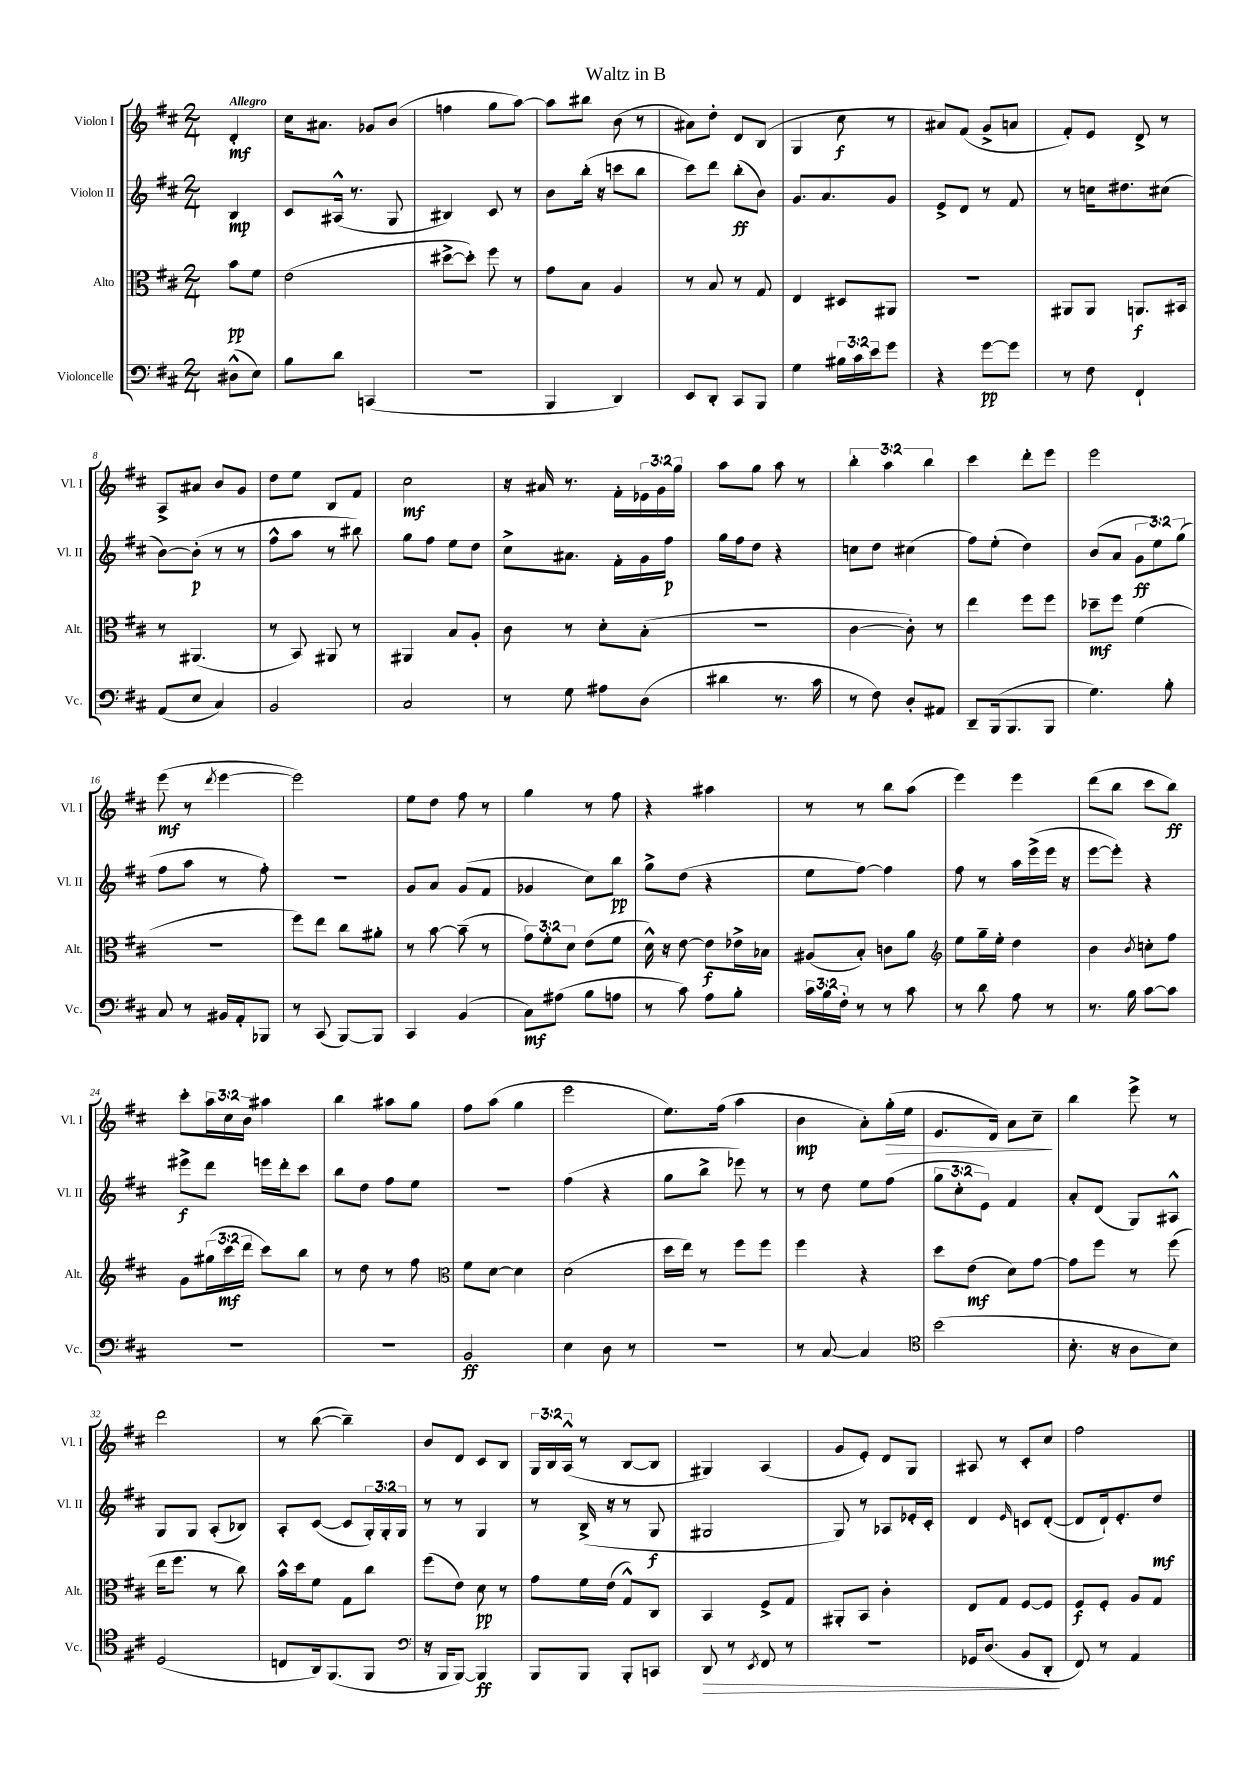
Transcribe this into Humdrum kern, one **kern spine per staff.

**kern	**dynam	**kern	**dynam	**kern	**dynam	**kern	**dynam
*part4	*part4	*part3	*part3	*part2	*part2	*part1	*part1
*staff4	*staff4	*staff3	*staff3	*staff2	*staff2	*staff1	*staff1
*I"Violoncelle	*	*I"Alto	*	*I"Violon II	*	*I"Violon I	*
*I'Vc.	*	*I'Alt.	*	*I'Vl. II	*	*I'Vl. I	*
*clefF4	*	*clefC3	*	*clefG2	*	*clefG2	*
*k[f#c#]	*	*k[f#c#]	*	*k[f#c#]	*	*k[f#c#]	*
*M2/4	*	*M2/4	*	*M2/4	*	*M2/4	*
=	=	=	=	=	=	=	=
!	!	!	!	!	!	!LO:TX:a:B:t=Allegro	!
(8D#X^^\L	.	8b\L	pp	4B/	mp	4d'/	mf
8E\J)	.	8f#\J	.	.	.	.	.
=1	=1	=1	=1	=1	=1	=1	=1
8B\L	.	(2e\	.	8c#/L	.	16cc#\KL	.
.	.	.	.	.	.	8.a#X\J	.
8d\J	.	.	.	(16A#X^^/Jk	.	.	.
.	.	.	.	8.r	.	.	.
(4CCn/	.	.	.	.	.	8g-X/L	.
.	.	.	.	8G/	.	(8b/J	.
=2	=2	=2	=2	=2	=2	=2	=2
2r	.	[8dd#X^\L	.	4B#X/)	.	4ffn\	.
.	.	8dd#'\J])	.	.	.	.	.
.	.	8ff#\	.	8c#/	.	8gg\L	.
.	.	8r	.	8r	.	[8aa\J)	.
=3	=3	=3	=3	=3	=3	=3	=3
4BBB/	.	8g\L	.	8b\L	.	8aa\L]	.
.	.	8B\J	.	(16bb'\Jk	.	8bb#X\J	.
.	.	.	.	16r	.	.	.
4DD/)	.	4A/	.	8cccn\L	.	(8b\	.
.	.	.	.	8bb\J	.	8r	.
=4	=4	=4	=4	=4	=4	=4	=4
8EE/L	.	8r	.	8ccc#\L)	.	8a#X\L)	.
8DD'/J	.	8B/	.	8ddd\J	.	8dd'\J	.
8CC#/L	.	8r	.	(8bb'\L	ff	8d/L	.
8BBB/J	.	8G/	.	8b\J)	.	(8B/J	.
=5	=5	=5	=5	=5	=5	=5	=5
4G\	.	4E/	.	8.g/L	.	4G/	.
.	.	.	.	8.a/	.	.	.
24B#X\LL	.	8D#X/L	.	.	.	8cc#\	f
24c#\	.	.	.	.	.	.	.
24e\J	.	.	.	.	.	.	.
8g\J	.	8AA#X/J	.	8g/J	.	8r	.
=6	=6	=6	=6	=6	=6	=6	=6
4r	.	2r	.	8e^/L	.	8a#X/L)	.
.	.	.	.	8d/J	.	(8f#/J	.
[8g\L	pp	.	.	8r	.	8g^/L	.
8g\J]	.	.	.	8f#/	.	8an/J	.
=7	=7	=7	=7	=7	=7	=7	=7
8r	.	8AA#X/L	.	8r	.	8f#'/L)	.
8F#\	.	8AA#/J	.	16ccn\KL	.	8e/J	.
.	.	.	.	8.dd#X\	.	.	.
4FF#`/	.	8.AAn/L	f	.	.	8d^/	.
.	.	.	.	(8cc#X\J	.	8r	.
.	.	16BB#X/Jk	.	.	.	.	.
!!LO:LB:g=z
=8	=8	=8	=8	=8	=8	=8	=8
(8AA/L	.	8r	.	[8b\L)	.	8A^/L	.
8E/J	.	(4.AA#X/	.	(8b'\J]	p	8a#X/J	.
4C#/)	.	.	.	8r	.	8b/L	.
.	.	.	.	8r	.	8g/J	.
=9	=9	=9	=9	=9	=9	=9	=9
2BB/	.	8r	.	8ff#^^\L	.	8dd\L	.
.	.	8BB/)	.	8aa\J	.	8ee\J	.
.	.	8AA#X/	.	8r	.	8B/L	.
.	.	8r	.	8bb#X\)	.	8f#/J	.
=10	=10	=10	=10	=10	=10	=10	=10
2C#/	.	4AA#X/	.	8gg\L	.	2cc#\	mf
.	.	.	.	8ff#\J	.	.	.
.	.	8B/L	.	8ee\L	.	.	.
.	.	8A'/J	.	8dd\J	.	.	.
=11	=11	=11	=11	=11	=11	=11	=11
8r	.	8c#\	.	8cc#^\L	.	16r	.
.	.	.	.	.	.	16a#X/	.
8G\	.	8r	.	8.a#X\J	.	8.r	.
8A#X\L	.	8d'\L	.	.	.	.	.
.	.	.	.	16f#'\LL	.	16f#'\LL	.
(8D\J	.	(8B'\J	.	16g\	.	24e-X\	.
.	.	.	.	.	.	24g\	.
.	.	.	.	16ff#\JJ	p	.	.
.	.	.	.	.	.	24gg\JJ	.
=12	=12	=12	=12	=12	=12	=12	=12
4d#X\	.	2r	.	16gg\LL	.	8aa\L	.
.	.	.	.	16ff#\J	.	.	.
.	.	.	.	8dd\J	.	8gg\J	.
8.r	.	.	.	4r	.	8aa\	.
.	.	.	.	.	.	8r	.
16c#\	.	.	.	.	.	.	.
=13	=13	=13	=13	=13	=13	=13	=13
8r	.	[4c#\	.	8ccn\L	.	6bb'\	.
8F#\)	.	.	.	8dd\J	.	.	.
.	.	.	.	.	.	6aa\	.
8D'/L	.	8c#'\])	.	(4cc#X\	.	.	.
.	.	.	.	.	.	6bb\	.
8AA#X/J	.	8r	.	.	.	.	.
=14	=14	=14	=14	=14	=14	=14	=14
8DD~/L	.	4ee\	.	8ff#\L)	.	4ccc#\	.
(16BBB/k	.	.	.	(8ee'\J	.	.	.
8.BBB/	.	.	.	.	.	.	.
.	.	8ff#\L	.	4dd\)	.	8ddd'\L	.
8BBB/J	.	8ff#\J	.	.	.	8eee\J	.
=15	=15	=15	=15	=15	=15	=15	=15
4.G\)	.	8dd-X~\L	mf	(8b/L	.	2eee\	.
.	.	8ff#\J	.	8a/J	.	.	.
.	.	(4f#\	.	12g\L	ff	.	.
.	.	.	.	12ee\)	.	.	.
8B'\	.	.	.	.	.	.	.
.	.	.	.	(12gg\J	.	.	.
!!LO:LB:g=z
=16	=16	=16	=16	=16	=16	=16	=16
8C#/	.	2r	.	8ff#\L	.	(8eee\	mf
8r	.	.	.	8aa\J	.	8r	.
.	.	.	.	.	.	8qddd/	.
16BB#X/LL	.	.	.	8r	.	[4eee\	.
16AA'/J	.	.	.	.	.	.	.
8BBB-X/J	.	.	.	8ff#'\)	.	.	.
=17	=17	=17	=17	=17	=17	=17	=17
8r	.	8ff#\L)	.	2r	.	2eee\])	.
(8CC#/	.	8ee\J	.	.	.	.	.
[8BBB/L)	.	8cc#\L	.	.	.	.	.
8BBB/J]	.	8a#X'\J	.	.	.	.	.
=18	=18	=18	=18	=18	=18	=18	=18
4CC#/	.	8r	.	8g/L	.	8ee\L	.
.	.	[8b\	.	8a/J	.	8dd\J	.
(4BB/	.	(8b~\]	.	(8g/L	.	8ff#\	.
.	.	8r	.	8f#/J	.	8r	.
=19	=19	=19	=19	=19	=19	=19	=19
8C#\L)	mf	12g\L)	.	4g-X/	.	4gg\	.
.	.	12f#'\	.	.	.	.	.
(8A#X\J	.	.	.	.	.	.	.
.	.	12d\J	.	.	.	.	.
8B\L	.	(8e\L	.	8cc#\L)	.	8r	.
8An\J	.	8f#\J	.	8bb\J	pp	8ff#\	.
=20	=20	=20	=20	=20	=20	=20	=20
8r	.	16d^^\)	.	8gg^\L	.	4r	.
.	.	16r	.	.	.	.	.
8c#\)	.	[8e\	.	(8dd\J	.	.	.
8A\L	.	8e\L]	f	4r	.	4aa#X\	.
8B'\J	.	16e-X^\L	.	.	.	.	.
.	.	16B-X\JJ	.	.	.	.	.
=21	=21	=21	=21	=21	=21	=21	=21
24c#\LL	.	(8A#X/L	.	8ee\L	.	8r	.
24B\	.	.	.	.	.	.	.
24F#'\JJ	.	.	.	.	.	.	.
8r	.	8B'/J)	.	[8ff#\J)	.	8r	.
8r	.	8cn\L	.	4ff#\]	.	8bb\L	.
8c#\	.	8a\J	.	.	.	(8aa\J	.
=22	=22	=22	=22	=22	=22	=22	=22
*	*	*clefG2	*	*	*	*	*
8r	.	8ee\L	.	8ff#\	.	4eee\)	.
8d\	.	16gg~\L	.	8r	.	.	.
.	.	16ee'\JJ	.	.	.	.	.
8A\	.	4dd\	.	16aa\LL	.	4eee\	.
.	.	.	.	(16eee^\	.	.	.
8r	.	.	.	16eee\JJ	.	.	.
.	.	.	.	16r	.	.	.
=23	=23	=23	=23	=23	=23	=23	=23
8.r	.	4b\	.	[8eee\L	.	(8ddd\L	.
.	.	.	.	8eee'\J])	.	8bb\J	.
16B\	.	.	.	.	.	.	.
.	.	8qb/	.	.	.	.	.
[8c#\L	.	8ccn'\L	.	4r	.	8ccc#\L	.
8c#\J]	.	8ff#\J	.	.	.	8bb\J)	ff
!!LO:LB:g=z
=24	=24	=24	=24	=24	=24	=24	=24
2r	.	8g\L	.	8eee#X^\L	f	8ccc#'\L	.
.	.	(24gg#X\L	.	8ddd\J	.	24aa\L	.
.	.	24ccc#\	mf	.	.	24cc#\	.
.	.	24ddd\JJ	.	.	.	24b\JJ	.
.	.	8ccc#\L)	.	16eeen\LL	.	4aa#X\	.
.	.	.	.	16ddd'\J	.	.	.
.	.	8bb\J	.	8ccc#\J	.	.	.
=25	=25	=25	=25	=25	=25	=25	=25
2r	.	8r	.	8bb\L	.	4bb\	.
.	.	8dd\	.	8dd\J	.	.	.
.	.	8r	.	8ff#\L	.	8aa#X\L	.
.	.	8ff#\	.	8ee\J	.	8gg\J	.
=26	=26	=26	=26	=26	=26	=26	=26
*	*	*clefC3	*	*	*	*	*
2BB/	ff	8f#\L	.	2r	.	8ff#\L	.
.	.	[8d\J	.	.	.	(8aa\J	.
.	.	4d\]	.	.	.	4gg\	.
=27	=27	=27	=27	=27	=27	=27	=27
4E\	.	(2d\	.	(4ff#\	.	2eee\	.
8D\	.	.	.	4r	.	.	.
8r	.	.	.	.	.	.	.
=28	=28	=28	=28	=28	=28	=28	=28
2r	.	16dd\LL	.	8gg\L	.	8.ee\L)	.
.	.	16ee\JJ)	.	.	.	.	.
.	.	8r	.	8bb^\J	.	.	.
.	.	.	.	.	.	(16ff#\Jk	.
.	.	8ff#\L	.	8eee-X\)	.	4aa\	.
.	.	8ff#\J	.	8r	.	.	.
=29	=29	=29	=29	=29	=29	=29	=29
8r	.	4ff#\	.	8r	.	4b\	mp
[8C#/	.	.	.	8dd\	.	.	.
4C#/]	.	4r	.	8ee\L	.	8a'\L)	.
!	!	!	!	!	!	!	!LO:HP:b
.	.	.	.	(8ff#\J	.	(16gg'\L	>
.	.	.	.	.	.	16ee\JJ	.
=30	=30	=30	=30	=30	=30	=30	=30
*clefC4	*	*	*	*	*	*	*
(2b\	.	8dd\L	.	12gg\L	.	8.e/L	.
.	.	.	.	12cc#'\	.	.	.
.	.	(8e\J	mf	.	.	.	.
.	.	.	.	12e\J)	.	.	.
.	.	.	.	.	.	16d/Jk)	.
.	.	8d\L)	.	4f#/	.	8a\L	.
.	.	[8g\J	.	.	.	8cc#~\J	.
.	.	.	.	.	.	.	]
=31	=31	=31	=31	=31	=31	=31	=31
8.B'\	.	8g\L]	.	8a'/L	.	4bb\	.
.	.	8ff#\J	.	(8d/J	.	.	.
16r	.	.	.	.	.	.	.
8A\L	.	8r	.	8G/L)	.	8eee^\	.
8B\J)	.	(8ff#\	.	8A#X^^/J	.	8r	.
!!LO:LB:g=z
=32	=32	=32	=32	=32	=32	=32	=32
(2D/	.	16ee\KL	.	8G/L	.	2ddd\	.
.	.	8.ff#\J	.	.	.	.	.
.	.	.	.	8G/J	.	.	.
.	.	8r	.	(8A'/L	.	.	.
.	.	8cc#\)	.	8B-X/J)	.	.	.
=33	=33	=33	=33	=33	=33	=33	=33
8Cn/L	.	16b^^\LL	.	8A'/L	.	8r	.
.	.	16dd\J	.	.	.	.	.
16AA/k)	.	8f#\J	.	([8c#/J	.	([8bb\	.
(8.FF#/	.	.	.	.	.	.	.
.	.	8G\L	.	8c#/L]	.	4bb~\])	.
8FF#/J	.	8cc#\J	.	24G'/L)	.	.	.
.	.	.	.	24G'/	.	.	.
.	.	.	.	24G/JJ	.	.	.
=34	=34	=34	=34	=34	=34	=34	=34
*clefF4	*	*	*	*	*	*	*
16r	.	(8ff#\L	.	8r	.	8b/L	.
16BBB/KL	.	.	.	.	.	.	.
[8BBB/J)	.	8e\J)	.	8r	.	8d/J	.
4BBB/]	ff	8d\	pp	4G/	.	8c#/L	.
.	.	8r	.	.	.	8B/J	.
=35	=35	=35	=35	=35	=35	=35	=35
8BBB/L	.	8g\L	.	8r	.	24G/LL	.
.	.	.	.	.	.	24B/	.
.	.	.	.	.	.	(24A^^/JJ	.
8BBB/J	.	16f#\L	.	(16B^/	.	8r	.
.	.	(16e\JJ	.	16r	.	.	.
8BBB'/L	.	8G^^/L)	.	8r	.	[8B/L	.
8CCn/J	.	8C#/J	.	8G/	f	8B/J]	.
=36	=36	=36	=36	=36	=36	=36	=36
!	!LO:HP:b	!	!	!	!	!	!
8DD/	>	4BB/	.	2G#X/	.	4G#X/)	.
8r	.	.	.	.	.	.	.
8qEE/	.	.	.	.	.	.	.
8FF#/	.	8F#^/L	.	.	.	(4A/	.
8r	.	8G/J	.	.	.	.	.
=37	=37	=37	=37	=37	=37	=37	=37
2r	.	8AA#X'/L	.	8G/)	.	8g/L	.
.	.	8BB/J	.	8r	.	8e'/J)	.
.	.	4c#'\	.	8A-X/L	.	8d/L	.
.	.	.	.	16e-X'/L	.	8G/J	.
.	.	.	.	16c#'/JJ	.	.	.
=38	=38	=38	=38	=38	=38	=38	=38
16GG-X/KL	.	8E/L	.	4d/	.	8A#X/	.
(8.D/J	.	.	.	.	.	.	.
.	.	8G/J	.	.	.	8r	.
.	.	.	.	16qqe/	.	.	.
8BB/L	.	[8F#/L	.	8cn/L	.	8c#'/L	.
8DD'/J	.	8F#/J]	.	([8d'/J	.	8cc#/J	.
.	]	.	.	.	.	.	.
=39	=39	=39	=39	=39	=39	=39	=39
8FF#/)	.	8F#/L	f	8d/L]	.	2ff#\	.
8r	.	8F#'/J	.	16d`/k)	.	.	.
.	.	.	.	8.e'/	.	.	.
4AA/	.	8A/L	.	.	.	.	.
.	.	8G/J	.	8dd/J	mf	.	.
==	==	==	==	==	==	==	==
*-	*-	*-	*-	*-	*-	*-	*-
